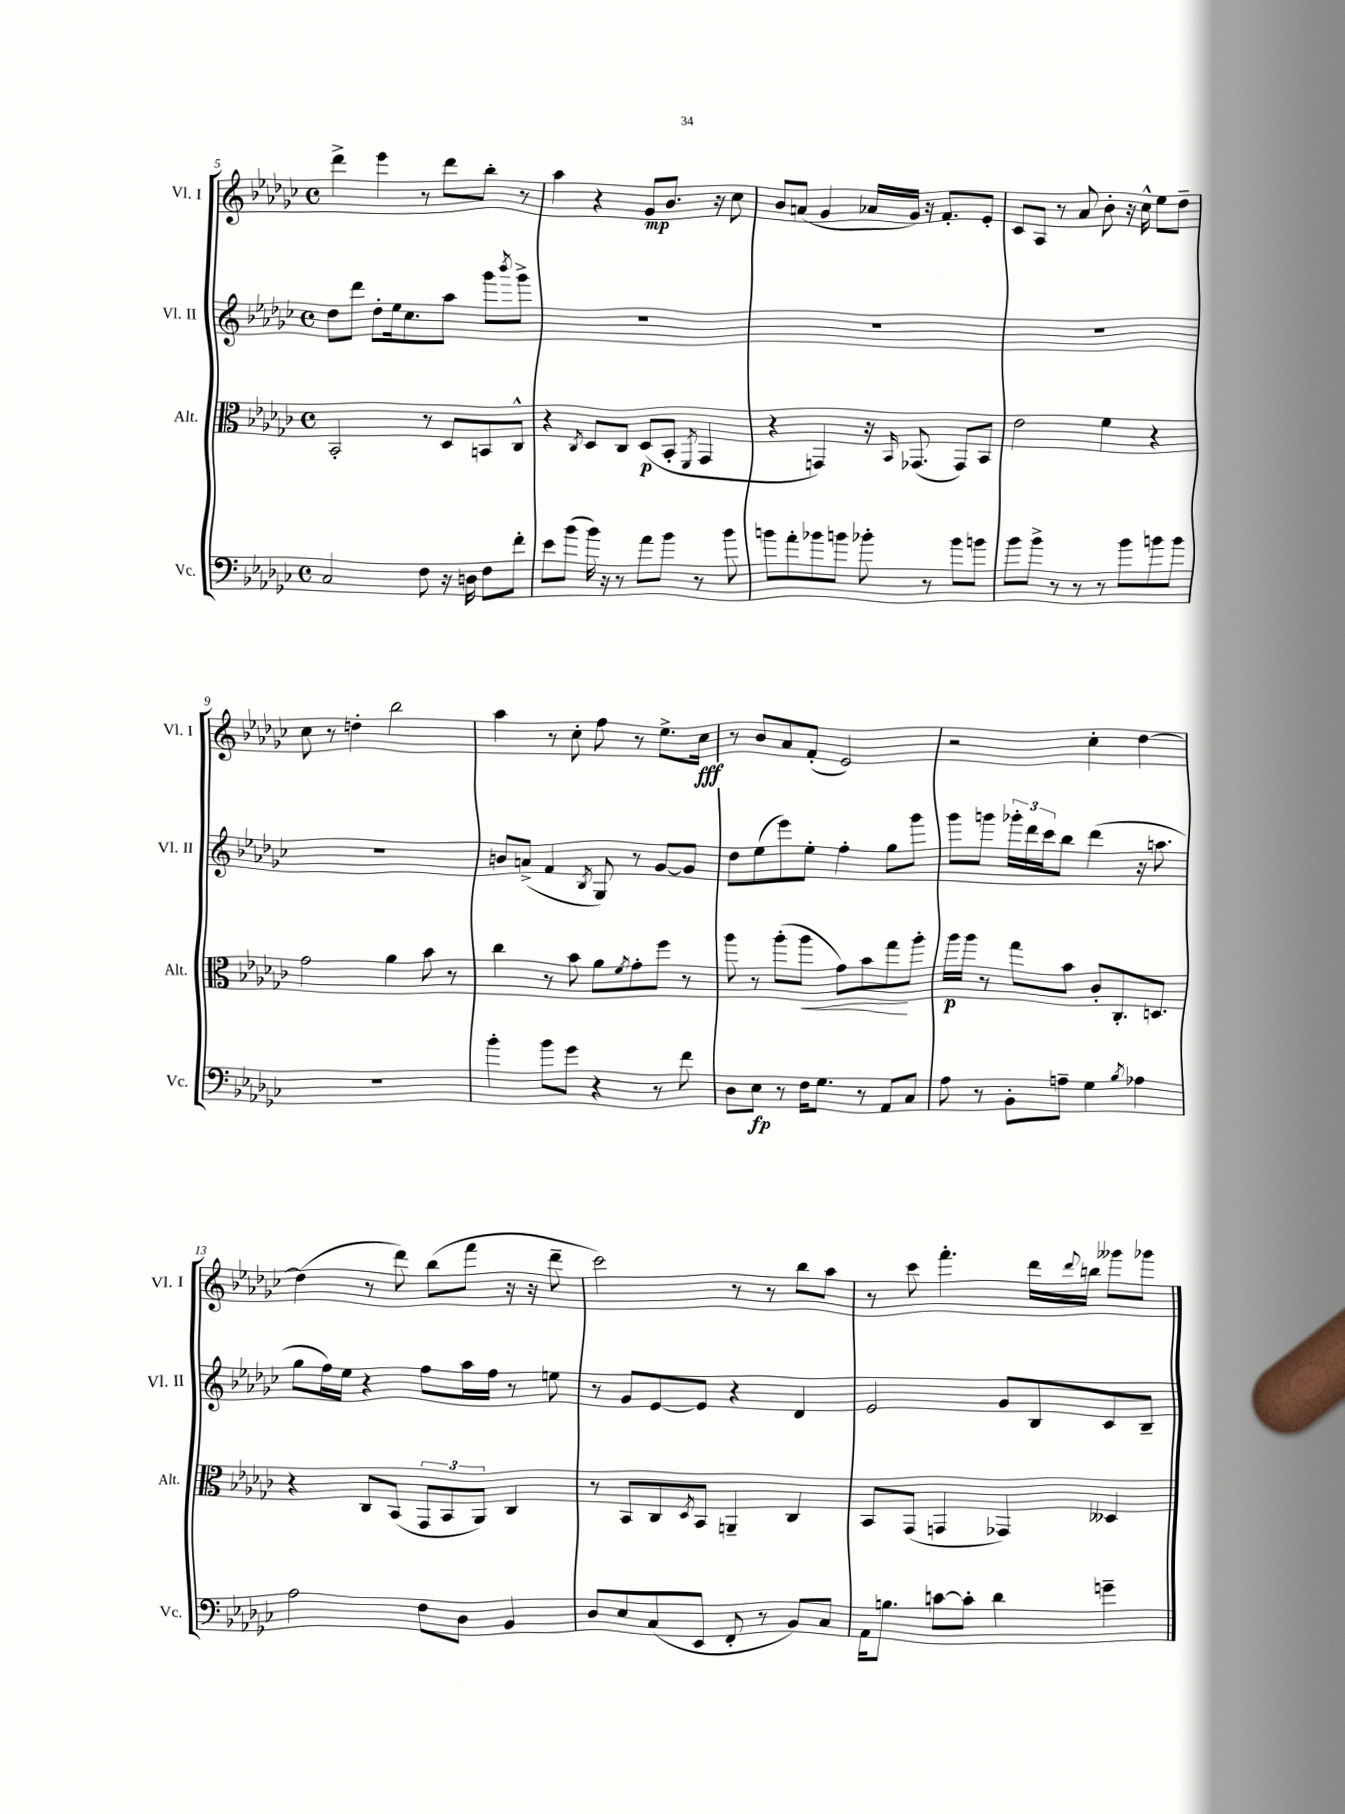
<<
\new StaffGroup <<
\new Staff = "s0" \with { instrumentName = "Vl. I" shortInstrumentName = "Vl. I" } {
    \clef treble \key ges \major \defaultTimeSignature \time 4/4
    des'''4-> ees'''4 r8 des'''8 bes''8-. r8 |
    aes''4 r4 ges'8\mp bes'8. r16 ces''8 |
    bes'8 a'8( ges'4 aes'16 ges'16) r16 f'8.-. ees'8-. |
    ces'8 aes8 r8 aes'8 bes'8-. r16 ces''16-^ ees''8 des''8-- |
    ces''8 r8 d''4-. bes''2 |
    aes''4 r8 ces''8-. f''8 r8 ees''8.-> ces''16\fff |
    r8 bes'8 aes'8 f'8-.( ees'2) |
    r2 ces''4-. des''4~ |
    des''4( r8 des'''8) bes''8( f'''8 r16 r16 des'''8-- |
    ces'''2) r8 r8 bes''8 aes''8 |
    r8 ces'''8 f'''4.-. des'''16 \appoggiatura { des'''8 } b''16 geses'''8 ges'''8 \bar "|." |
}
\new Staff = "s1" \with { instrumentName = "Vl. II" shortInstrumentName = "Vl. II" } {
    \clef treble \key ges \major \defaultTimeSignature \time 4/4
    des''8 des'''8 des''8-. ees''16 ces''8. aes''8 ges'''8 \acciaccatura { bes'''8 } ges'''8-> |
    R1 |
    R1 |
    R1 |
    R1 |
    b'8 a'8->( f'4 \acciaccatura { bes8 } ges8) r8 ges'8~ ges'8 |
    des''8 ees''8( ees'''8) ees''8-. f''4-. ges''8 ges'''8 |
    ges'''8 g'''8 \tuplet 3/2 { ges'''16-. des'''16 ces'''16 } bes''8 des'''4( r16 a''8. |
    ges''8 f''16) ees''16 r4 f''8 aes''16 f''16 r8 e''8 |
    r8 ges'8 ees'8~ ees'8 r4 des'4 |
    ees'2 ges'8 bes8 ces'8 bes8-- \bar "|." |
}
\new Staff = "s2" \with { instrumentName = "Alt." shortInstrumentName = "Alt." } {
    \clef alto \key ges \major \defaultTimeSignature \time 4/4
    bes,2-. r8 des8 b,8 ces8-^ |
    r4 \acciaccatura { ces8 } des8 ces8 des8\p( bes,8-. \acciaccatura { f,8 } ges,4 |
    r4 g,4) r16 \grace { bes,16 } ges,8.( ges,8) bes,8 |
    ees'2 f'4 r4 |
    ges'2 aes'4 bes'8 r8 |
    ces''4 r8 bes'8 aes'8 \acciaccatura { f'8 } ges'8-. f''8 r8 |
    aes''8 r8 aes''8-.( aes''8\< ges'8) bes'8 ges''8\! aes''8-. |
    aes''16\p aes''16 r8 ges''8 bes'8 ces'8-. ces8.-. d8. |
    r4 ces8 bes,8( \tuplet 3/2 { ges,8 bes,8 aes,8) } ces4 |
    r8 bes,8 ces8 \acciaccatura { des8 } bes,8 a,4-- ces4 |
    bes,8 ges,8( g,4 ges,4) deses4 \bar "|." |
}
\new Staff = "s3" \with { instrumentName = "Vc." shortInstrumentName = "Vc." } {
    \clef bass \key ges \major \defaultTimeSignature \time 4/4
    ces2 f8 r16 d16 f8 f'8-. |
    ees'8 bes'8( bes'16) r16 r8 aes'8 bes'8 r8 bes'8 |
    b'8 aes'8-. bes'8 b'8 bes'8-. r8 bes'8 b'8 |
    bes'8 bes'8-> r8 r8 r8 bes'8 b'8 b'8 |
    R1 |
    bes'4-. bes'8 ges'8 r4 r8 f'8 |
    des8 ees8\fp r8 f16 ges8. r8 aes,8 ces8 |
    aes8 r8 bes,8-. a8-- ges4 \acciaccatura { bes8 } aes4 |
    aes2 f8 des8 bes,4 |
    des8 ees8 ces8( ees,8 f,8-. r8 bes,8) ces8 |
    aes,16 b8. c'8~ c'8-. des'4 g'4-- \bar "|." |
}
>>
>>
\layout { \context { \Score currentBarNumber = #5 } }
